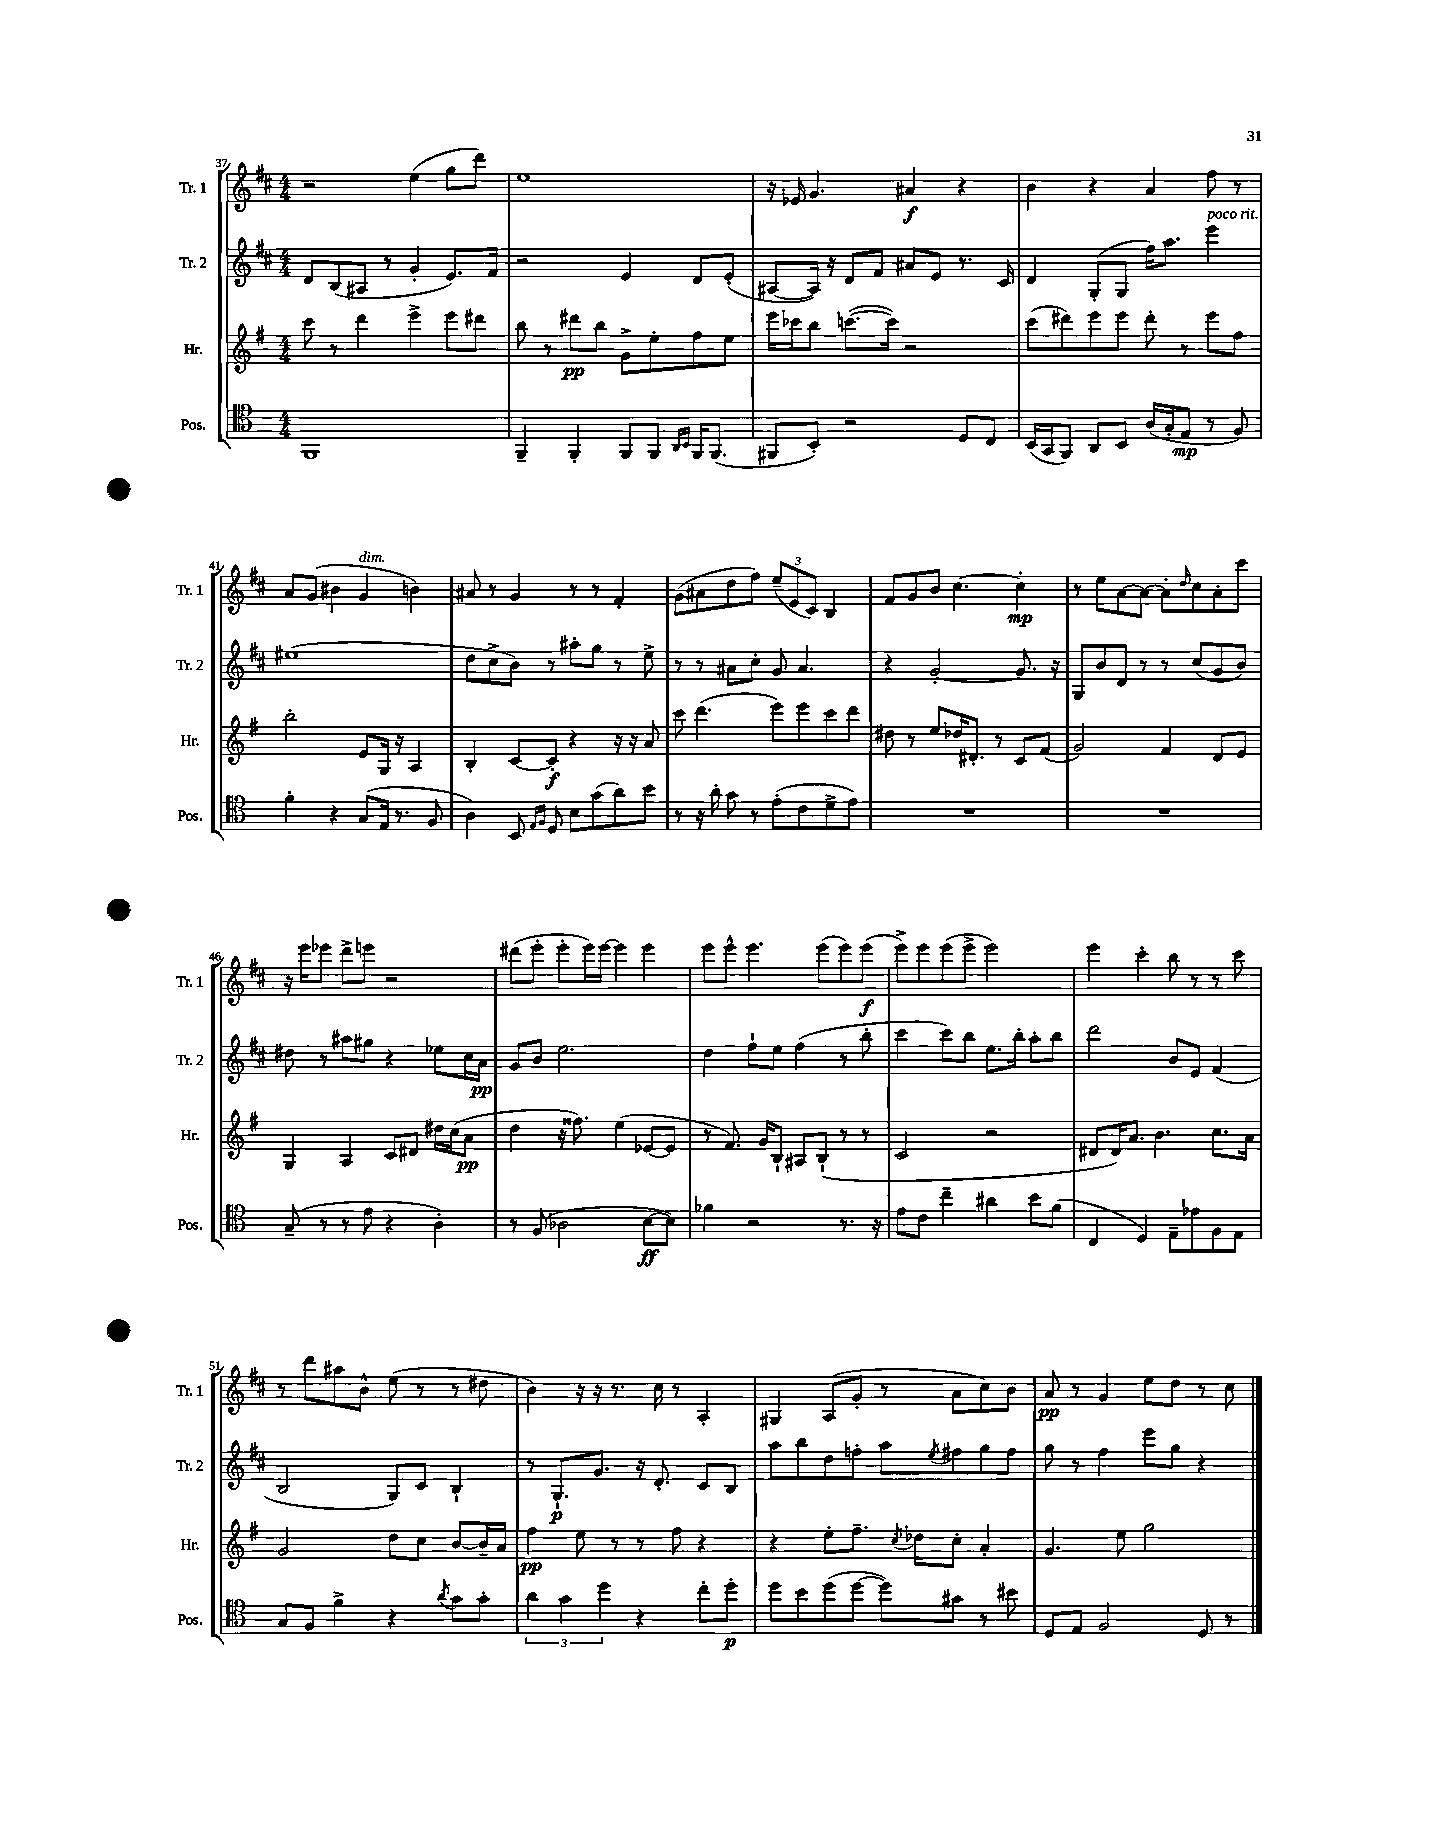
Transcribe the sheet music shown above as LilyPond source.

<<
\new StaffGroup <<
\new Staff = "s0" \with { instrumentName = "Tr. 1" shortInstrumentName = "Tr. 1" } {
    \clef treble \key d \major \numericTimeSignature \time 4/4
    r2 e''4( g''8 d'''8) |
    e''1 |
    r16 ees'16 g'4. ais'4\f r4 |
    b'4 r4 a'4 fis''8 r8 |
    a'8 g'8( bis'4 g'4^\markup { \italic "dim." } b'4) |
    ais'8 r8 g'4 r8 r8 fis'4-. |
    g'8( ais'8 d''8 fis''8) \tuplet 3/2 { e''8--( e'8 cis'8) } b4 |
    fis'8 g'8 b'8 cis''4.~ cis''4-.\mp |
    r8 e''8 a'8~ a'8~ a'8-. \grace { d''16 } cis''8 a'8-. cis'''8 |
    r16 e'''16 ees'''8 d'''8-> e'''8 r2 |
    dis'''8( e'''8-. e'''8-. e'''16) e'''16~ e'''4 e'''4 |
    e'''8 e'''8-^ e'''4. e'''8( e'''8) e'''8\f( |
    e'''8->) e'''8 e'''8( e'''8-> e'''2) |
    e'''4 cis'''4-. b''8 r8 r8 cis'''8 |
    r8 d'''8 ais''8 b'8-^ e''8( r8 r8 dis''8 |
    b'4) r16 r16 r8. cis''16 r8 a4-. |
    gis4 a8( g'8-. r8 a'8 cis''8) b'8 |
    a'8\pp r8 g'4 e''8 d''8 r8 cis''8 \bar "|." |
}
\new Staff = "s1" \with { instrumentName = "Tr. 2" shortInstrumentName = "Tr. 2" } {
    \clef treble \key d \major \numericTimeSignature \time 4/4
    d'8 b8( ais8 r8 g'4-. e'8.) fis'16 |
    r2 e'4 d'8 e'8-.( |
    ais8~ ais16) r16 d'8 fis'8 ais'8 e'8 r8. cis'16 |
    d'4 g8-.( g8 fis''16) a''8. e'''4^\markup { \italic "poco rit." } |
    eis''1( |
    d''8 cis''8-> b'8) r8 ais''8-. g''8 r8 e''8-> |
    r8 r8 ais'8 cis''8-. g'8 ais'4. |
    r4 g'2~-. g'8. r16 |
    g8 b'8 d'8 r8 r8 cis''8( g'8 b'8) |
    dis''8 r8 ais''8 gis''8 r4 ees''8 cis''16 a'16\pp |
    g'8 b'8 e''2. |
    d''4 fis''8-! e''8 fis''4( r8 b''8-. |
    cis'''4 cis'''8) b''8 e''8. b''16-. a''8-. b''8 |
    d'''2 b'8 e'8 fis'4( |
    b2 g8) cis'8 b4-! |
    r8 g8.-!\p g'8. r16 d'8.-. cis'8 b8 |
    a''8 b''8 d''8 f''8-. a''8 \acciaccatura { e''8 } fis''8 g''8 fis''8 |
    g''8 r8 fis''4 e'''8 g''8 r4 \bar "|." |
}
\new Staff = "s2" \with { instrumentName = "Hr." shortInstrumentName = "Hr." } {
    \clef treble \key g \major \numericTimeSignature \time 4/4
    c'''8 r8 d'''4 e'''4-> e'''8 dis'''8 |
    b''8 r8 dis'''8\pp b''8 g'8-> e''8-. fis''8 e''8 |
    e'''16 ces'''16 b''8 c'''8.~( c'''16) r2 |
    c'''8( dis'''8) e'''8 e'''8 dis'''8-. r8 e'''8 fis''8 |
    b''2-. e'8 g16 r16 a4 |
    b4-. c'8~ c'8-.\f r4 r16 r16 a'8 |
    c'''8 d'''4.( e'''8) e'''8 c'''8 d'''8 |
    dis''8 r8 e''8 des''16 dis'8.-. r8 c'8 fis'8( |
    g'2) fis'4 d'8 e'8 |
    g4 a4 c'8 dis'8 dis''16 c''16( a'8\pp |
    d''4 r16 fisis''8.) e''4( ees'8~ ees'8 |
    r8 fis'8.) g'16 b8-! ais8 b8-!( r8 r8 |
    c'2 r2 |
    dis'8 dis'16) a'8. b'4. c''8. a'16 |
    g'2 d''8 c''8 b'8~ b'16-- a'16 |
    fis''4\pp e''8 r8 r8 fis''8 r4 |
    r4 e''8-. fis''8.-- \acciaccatura { c''8 } des''16 c''8-. a'4-. |
    g'4. e''8 g''2 \bar "|." |
}
\new Staff = "s3" \with { instrumentName = "Pos." shortInstrumentName = "Pos." } {
    \clef tenor \key c \major \numericTimeSignature \time 4/4
    f,1 |
    f,4-- f,4-. f,8 f,8 \grace { a,16 b,16 } f,16 f,8.( |
    fis,8 b,8-.) r2 d8 c8 |
    b,16( g,16 f,8) a,8 b,8 a16( g16-. e8\mp r8 f8) |
    f'4-. r4 g8( e16 r8. f8 |
    a4) b,8 \grace { e16 f16 } d8 b8 g'8( a'8) b'8 |
    r8 r16 a'16-. g'8 r8 e'8-.( c'8 d'8-> e'8) |
    R1 |
    R1 |
    g8--( r8 r8 e'8 r4 a4-.) |
    r8 f8( aes2 b8~\ff b8) |
    fes'4 r2 r8. r16 |
    e'8 c'8 c''4-- ais'4 b'8 f'8( |
    c4 d4) e8-- ees'8 f8 e8 |
    g8 f8 f'4-> r4 \acciaccatura { a'8 } g'8 g'8-. |
    \tuplet 3/2 { a'4 g'4 d''4 } r4 c''8-. d''8-.\p |
    d''8 b'8 d''8( d''8~ d''8) gis'8 r8 bis'8 |
    d8 e8 f2 d8 r8 \bar "|." |
}
>>
>>
\layout { \context { \Score currentBarNumber = #37 } }
